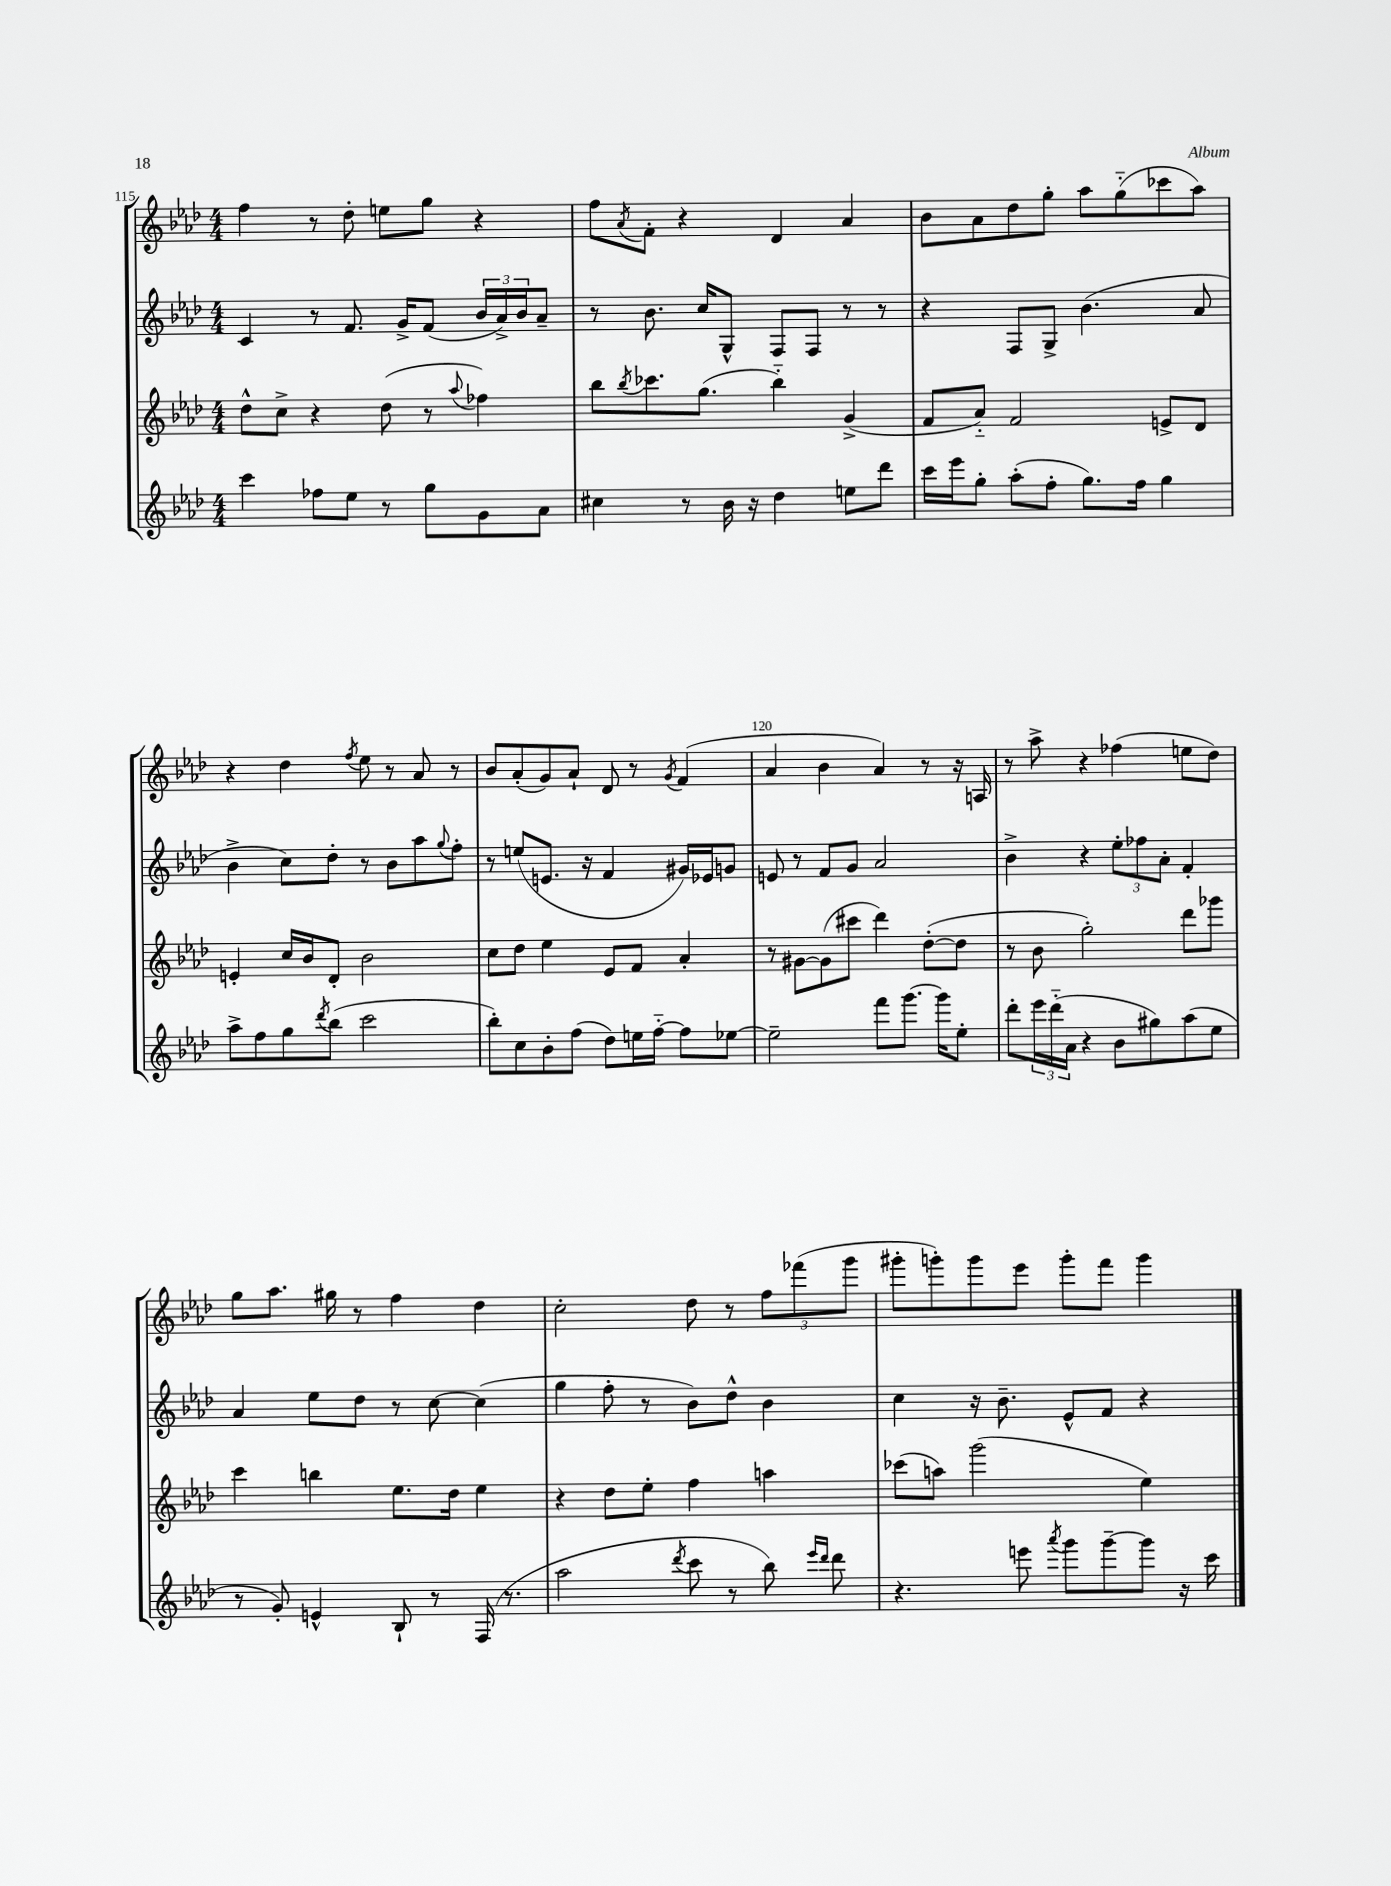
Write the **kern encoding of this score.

**kern	**kern	**kern	**kern
*staff4	*staff3	*staff2	*staff1
*clefG2	*clefG2	*clefG2	*clefG2
*k[b-e-a-d-]	*k[b-e-a-d-]	*k[b-e-a-d-]	*k[b-e-a-d-]
*M4/4	*M4/4	*M4/4	*M4/4
4ccc	8dd-^^	4c	4ff
.	8cc^	.	.
8ff-	4r	8r	8r
8ee-	.	8.f	8dd-'
8r	(8dd-	.	8ee
.	.	16g^	.
8gg	8r	(8f	8gg
.	8qqaa-	.	.
8g	4ff-)	24b-	4r
.	.	24a-^)	.
.	.	24b-	.
8a-	.	8a-~	.
=	=	=	=
4cc#	8bb-	8r	8ff
.	8qbb-	.	8qa-
.	8.ccc-	8.b-	8f'
8r	.	.	4r
.	(8.gg	16cc	.
16b-	.	8G^^	.
16r	.	.	.
4dd-	4bb-'~)	8F	4d-
.	.	8F	.
8ee	(4g^	8r	4a-
8ddd-	.	8r	.
=	=	=	=
16ccc	8f	4r	8b-
16eee-	.	.	.
8gg'	8a-'~)	.	8a-
(8aa-'	2f	8F	8dd-
8ff'	.	8G^	8gg'
8.gg)	.	(4.b-	8aa-
.	.	.	(8gg'~
16ff	.	.	.
4gg	8e^	.	8ccc-
.	8d-	8a-	8aa-)
=	=	=	=
8aa-^	4e'	4b-^	4r
8ff	.	.	.
8gg	16cc	8cc)	4dd-
.	16b-	.	.
8qddd-	.	.	.
(8bb-	8d-'	8dd-'	.
.	.	.	8qff
2ccc	2b-	8r	8ee-
.	.	8b-	8r
.	.	8aa-	8a-
.	.	8qqgg	.
.	.	8ff'	8r
=	=	=	=
8bb-')	8cc	8r	8b-
8cc	8dd-	(8ee	(8a-'
8b-'	4ee-	8.e	8g)
(8ff	.	.	8a-`
.	.	16r	.
8dd-)	8e-	4f	8d-
16ee	8f	.	8r
[16ff'~	.	.	.
.	.	.	8qg
8ff]	4a-'	16g#)	(4f
.	.	16e-	.
[8ee-	.	8g	.
=	=	=	=
2ee-~]	8r	8e	4a-
.	[8g#	8r	.
.	(8g#]	8f	4b-
.	8ccc#	8g	.
8fff	4ddd-)	2a-	4a-)
[8.ggg	.	.	.
.	([8dd-'	.	8r
16ggg]	.	.	.
8ee-'	8dd-]	.	16r
.	.	.	16A
=	=	=	=
8ddd-'	8r	4b-^	8r
24eee-	8b-	.	8aa-^
(24ddd-'~	.	.	.
24a-	.	.	.
4r	2gg')	4r	4r
8b-	.	12ee-'	(4ff-
.	.	12ff-	.
8gg#)	.	.	.
.	.	12a-'	.
(8aa-	8ddd-	4f'	8ee
8ee-	8ggg-	.	8dd-)
=	=	=	=
8r	4ccc	4a-	8gg
8g')	.	.	8.aa-
4e^^	4bb	8ee-	.
.	.	.	16gg#
.	.	8dd-	8r
8B-`	8.ee-	8r	4ff
8r	.	[8cc	.
.	16dd-	.	.
(16F	4ee-	(4cc]	4dd-
8.r	.	.	.
=	=	=	=
2aa-	4r	4gg	2cc'
.	8dd-	8ff'	.
.	8ee-'	8r	.
8qddd-	.	.	.
8ccc	4ff	8b-)	8dd-
8r	.	8dd-^^	8r
8bb-)	4aa	4b-	12ff
.	.	.	(12fff-
16qqeee-	.	.	.
16qqddd-	.	.	.
8ddd-	.	.	.
.	.	.	12ggg
=	=	=	=
4.r	(8ccc-	4cc	8ggg#'
.	8aa)	.	8ggg')
.	(2ggg	16r	8ggg
.	.	8.b-~	.
8eee	.	.	8eee-
8qaaa-	.	.	.
8ggg	.	8e-^^	8ggg'
[8ggg~	.	8f	8fff
8ggg]	4ee-)	4r	4ggg
16r	.	.	.
16ccc	.	.	.
==	==	==	==
*-	*-	*-	*-
